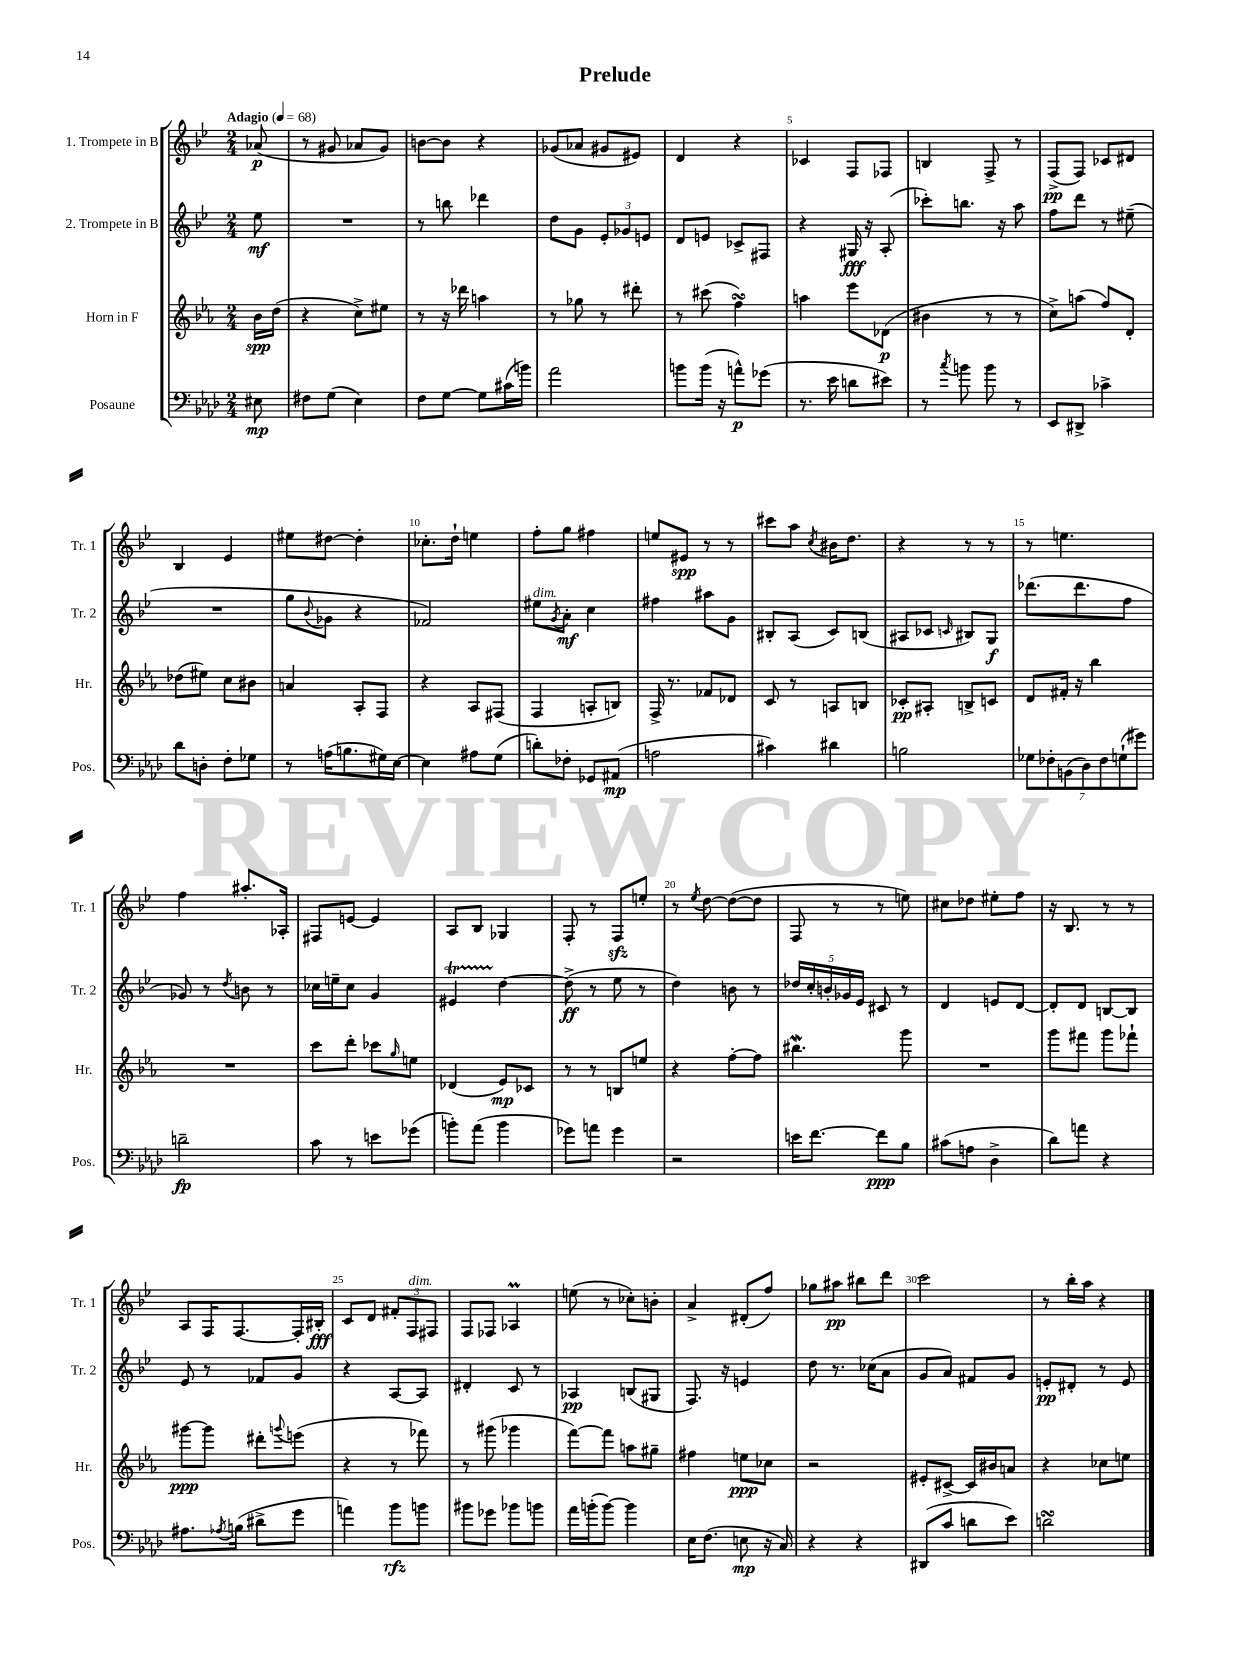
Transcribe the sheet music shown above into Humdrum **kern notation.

**kern	**kern	**kern	**kern
*staff4	*staff3	*staff2	*staff1
*clefF4	*clefG2	*clefG2	*clefG2
*k[b-e-a-d-]	*k[b-e-a-]	*k[b-e-]	*k[b-e-]
*M2/4	*M2/4	*M2/4	*M2/4
*MM68	*MM68	*MM68	*MM68
8E#	16b-	8ee-	(8a-
.	(16dd	.	.
=	=	=	=
8F#	4r	2r	8r
(8G	.	.	8g#
4E-)	8cc^)	.	8a-
.	8ee#	.	8g#)
=	=	=	=
8F	8r	8r	[8b
[8G	16r	8bb	8b]
.	16ddd-	.	.
8G]	4aa	4ddd-	4r
(16c#	.	.	.
16b)	.	.	.
=	=	=	=
2a-	8r	8dd	(8g-
.	8gg-	8g	8a-
.	8r	12e-'	8g#
.	.	12g-	.
.	8ddd#'	.	8e#)
.	.	12e	.
=	=	=	=
8b	8r	8d	4d
(16b	(8ccc#	8e	.
16r	.	.	.
8a^^)	4ff)	8c-^	4r
(8g-	.	8F#	.
=	=	=	=
8.r	4aa	4r	4c-
16e-	.	.	.
8d	8eee-	16G#	8F
.	.	16r	.
8e#)	(8d-	(8A'	8F-
=	=	=	=
8r	4b#	8ccc-')	4B
8qcc	.	.	.
8b	.	8.bb	.
8b	8r	.	8F^
.	.	16r	.
8r	8r	8aa	8r
=	=	=	=
8EE-	8cc^)	8ff	(8F^
8DD#^	(8aa	8ddd	8F)
4c-^	8ff)	8r	8c-
.	8d'	(8ee#~	8d#
=	=	=	=
8d-	(8dd-	2r	4B-
8D'	8ee#)	.	.
8F'	8cc	.	4e-
8G-	8b#	.	.
=	=	=	=
8r	4a	8gg	8ee#
.	.	8qqb-	.
(16A	.	8g-	[8dd#
8.B	.	.	.
.	8A-'	4r	4dd#']
16G#)	8F	.	.
[16E-	.	.	.
=	=	=	=
4E-]	4r	2f-)	8.cc-'
.	.	.	16dd`
8A#	8A-	.	4ee
(8G	(8F#	.	.
=	=	=	=
8d')	4F	8ee#	8ff'
.	.	8qg	.
8F-'	.	8a'	8gg
8GG-	8A'	4cc	4ff#
(8AA#	8B)	.	.
=	=	=	=
2A	16F^	4ff#	8ee
.	8.r	.	.
.	.	.	8e#
.	8f-	8aa#	8r
.	8d-	8g	8r
=	=	=	=
4c#)	8c	8B#'	8ccc#
.	8r	(8A	8aa
.	.	.	8qcc
4d#	8A	8c)	16b#
.	.	.	8.dd
.	8B	(8B	.
=	=	=	=
2B	8c-'	8A#	4r
.	8A#'	8c-	.
.	.	16qqc	.
.	8B^	8B#)	8r
.	8c	8G	8r
=	=	=	=
14G-	8d	(8.ddd-	8r
14F-'	.	.	.
.	16f#'	.	4.ee
(14BB	.	.	.
.	16r	8.ddd-	.
14D-)	.	.	.
.	4bb-	.	.
14F-	.	.	.
(14G`	.	.	.
.	.	8ff	.
14g#)	.	.	.
=	=	=	=
2d~	2r	8g-)	4ff
.	.	8r	.
.	.	8qdd	.
.	.	8b	8.aa#'
.	.	8r	.
.	.	.	16A-'
=	=	=	=
8c	8ccc	16cc-	8F#
.	.	16ee~	.
8r	8ddd'	8cc-	[8e
8e	8ccc-	4g	4e]
.	16qqgg	.	.
(8g-	8ee	.	.
=	=	=	=
8b')	(4d-	4e#	8A
(8a-	.	.	8B-
4b	8e-)	[4dd	4G-
.	8c-	.	.
=	=	=	=
8g-)	8r	(8dd^]	8F'
8a	8r	8r	8r
4g-	8B	8ee-	8F
.	8ee	8r	8ee'
=	=	=	=
2r	4r	4dd)	8r
.	.	.	8qee-
.	.	.	[8dd
.	[8ff'	8b	(8dd_
.	8ff]	8r	8dd]
=	=	=	=
16e	4.bb#	20dd-	8F
.	.	20cc'	.
[8.f	.	.	.
.	.	20b'	.
.	.	.	8r
.	.	20g-	.
.	.	20e-	.
8f]	.	8c#	8r
8B-	8ggg	8r	8ee)
=	=	=	=
(8c#	2r	4d	8cc#
8A	.	.	8dd-
4D-^	.	8e	8ee#'
.	.	[8d	8ff
=	=	=	=
8d-)	8ggg	8d']	16r
.	.	.	8.B-
8a	8fff#	8d	.
4r	8ggg	[8B	8r
.	8fff-`	8B]	8r
=	=	=	=
8.A#	[8ggg#	8e-	8A
.	8ggg#]	8r	16F
8qA-	.	.	.
(16B	.	.	[8.F
8d#^	8ddd#'	8f-	.
.	8qqggg	.	.
8g	(8eee	8g	16F']
.	.	.	16B#'
=	=	=	=
4a)	4r	4r	8c
.	.	.	8d
8b-	8r	[8A	12f#'
.	.	.	12F
8b	8fff-)	8A]	.
.	.	.	12F#
=	=	=	=
8b#	8r	4d#'	8F
8g-	(8ggg#	.	8F-
8b-	4ggg-	8c	4A-
8b	.	8r	.
=	=	=	=
16a-	[8fff)	4A-	(8ee
(16b'	.	.	.
[8b)	8fff]	.	8r
4b]	8aa	(8B	8cc-')
.	8gg#~	8G#	8b'
=	=	=	=
16E-	4ff#	8.F)	4a^
(8.F	.	.	.
.	.	16r	.
8E	8ee	4e	(8d#'
16r	8cc-	.	8ff)
16C)	.	.	.
=	=	=	=
4r	2r	8dd	8gg-
.	.	8.r	8aa#
4r	.	.	8bb#
.	.	(16cc-	.
.	.	8a	8ddd
=	=	=	=
(8DD#	8e#'	8g	2ccc
8c	[8c#^	8a)	.
8d	16c#]	8f#	.
.	16b#	.	.
8e-)	8a	8g	.
=	=	=	=
2d	4r	8e'	8r
.	.	8d#'	16bb-'
.	.	.	16aa
.	8cc-	8r	4r
.	8ee	8e	.
==	==	==	==
*-	*-	*-	*-
